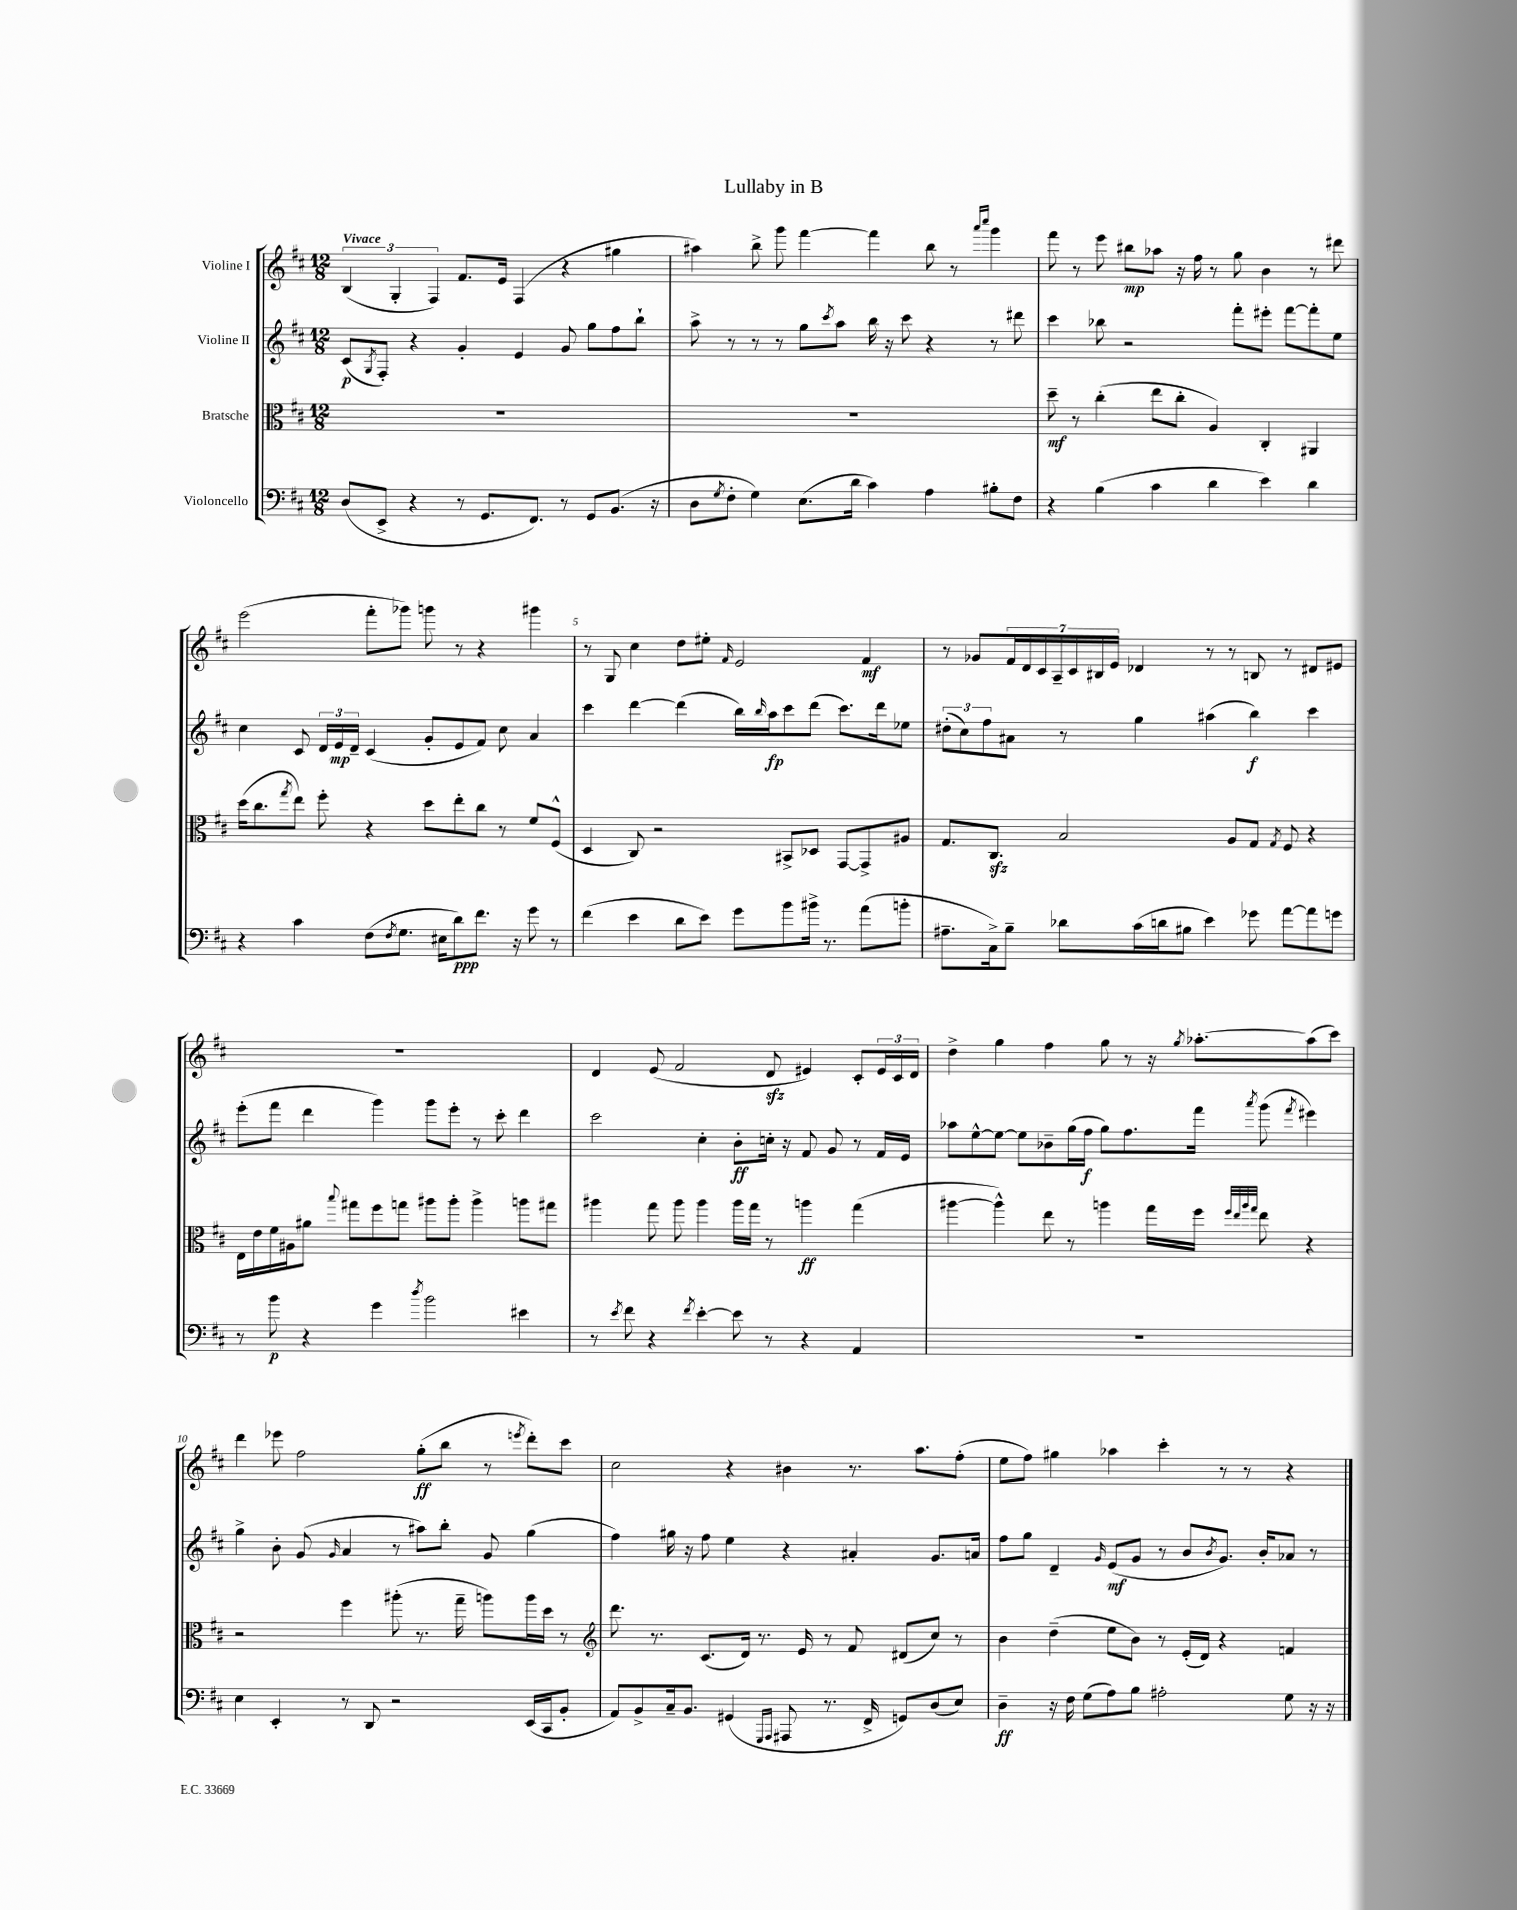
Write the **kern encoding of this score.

**kern	**dynam	**kern	**dynam	**kern	**dynam	**kern	**dynam
*part4	*part4	*part3	*part3	*part2	*part2	*part1	*part1
*staff4	*staff4	*staff3	*staff3	*staff2	*staff2	*staff1	*staff1
*I"Violoncello	*	*I"Bratsche	*	*I"Violine II	*	*I"Violine I	*
*clefF4	*	*clefC3	*	*clefG2	*	*clefG2	*
*k[f#c#]	*	*k[f#c#]	*	*k[f#c#]	*	*k[f#c#]	*
*M12/8	*	*M12/8	*	*M12/8	*	*M12/8	*
=1	=1	=1	=1	=1	=1	=1	=1
!	!	!	!	!	!	!LO:TX:a:B:t=Vivace	!
(8D/L	.	1.r	.	(8c#/L	p	(6B/	.
.	.	.	.	8qG/	.	.	.
8EE^/J	.	.	.	8F#'/J)	.	.	.
.	.	.	.	.	.	6G'/	.
4r	.	.	.	4r	.	.	.
.	.	.	.	.	.	6F#/)	.
8r	.	.	.	4g'/	.	8.f#/L	.
8.GG/L	.	.	.	.	.	.	.
.	.	.	.	.	.	16e/Jk	.
.	.	.	.	4e/	.	(4F#/	.
8.FF#/J)	.	.	.	.	.	.	.
8r	.	.	.	8g/	.	4r	.
8GG/L	.	.	.	8gg\L	.	.	.
(8.BB/J	.	.	.	8ff#\	.	4gg#X\	.
.	.	.	.	8bb`\J	.	.	.
16r	.	.	.	.	.	.	.
=2	=2	=2	=2	=2	=2	=2	=2
8D\L	.	1.r	.	8aa^\	.	4aa#X\)	.
8qG/	.	.	.	.	.	.	.
8F#'\J	.	.	.	8r	.	.	.
4G\)	.	.	.	8r	.	8bb^\	.
.	.	.	.	8r	.	8ggg\	.
(8.E\L	.	.	.	8gg\L	.	[4fff#\	.
.	.	.	.	8qccc#/	.	.	.
.	.	.	.	8aa\J	.	.	.
16d\Jk	.	.	.	.	.	.	.
4c#\)	.	.	.	16bb\	.	4fff#\]	.
.	.	.	.	16r	.	.	.
.	.	.	.	8ccc#\	.	.	.
4A\	.	.	.	4r	.	8bb\	.
.	.	.	.	.	.	8r	.
.	.	.	.	.	.	16qqaaa/LL	.
.	.	.	.	.	.	16qqcccc#/JJ	.
8B#X'\L	.	.	.	8r	.	4ggg\	.
8F#\J	.	.	.	8ddd#X\	.	.	.
=3	=3	=3	=3	=3	=3	=3	=3
4r	.	8dd~\	mf	4ccc#\	.	8fff#\	.
.	.	8r	.	.	.	8r	.
(4B\	.	(4cc#'\	.	8bb-X\	.	8eee\	.
.	.	.	.	2r	.	8bb#X\L	mp
4c#\	.	8ee\L	.	.	.	8aa-X\J	.
.	.	8cc#'\J	.	.	.	16r	.
.	.	.	.	.	.	16ff#\	.
4d\	.	4A/)	.	.	.	8r	.
.	.	.	.	8fff#'\L	.	8gg\	.
4e\)	.	4C#'/	.	8eee#X'\J	.	4b\	.
.	.	.	.	[8fff#\L	.	.	.
4d\	.	4AA#X/	.	8fff#'\]	.	8r	.
.	.	.	.	8ee\J	.	8ddd#X\	.
!!LO:LB:g=z
=4	=4	=4	=4	=4	=4	=4	=4
4r	.	(16dd\KL	.	4cc#\	.	(2eee\	.
.	.	8.cc#\	.	.	.	.	.
.	.	8qgg/	.	.	.	.	.
4c#\	.	8ee\J)	.	8c#/	.	.	.
.	.	8ff#'\	.	24d/LL	.	.	.
.	.	.	.	24e/	mp	.	.
.	.	.	.	24d~/JJ	.	.	.
(8F#\L	.	4r	.	(4c#/	.	8fff#'\L	.
8qF#/	.	.	.	.	.	.	.
8.G\J	.	.	.	.	.	8ggg-X\J)	.
.	.	8dd\L	.	8g'/L	.	8gggn\	.
16E#X\KL	.	.	.	.	.	.	.
8d\)	ppp	8ee'\	.	8e/	.	8r	.
8.f#\J	.	8cc#\J	.	8f#/J)	.	4r	.
.	.	8r	.	8cc#\	.	.	.
16r	.	.	.	.	.	.	.
8g\	.	8f#/L	.	4a/	.	4ggg#X\	.
8r	.	(8F#^^/J	.	.	.	.	.
=5	=5	=5	=5	=5	=5	=5	=5
(4f#\	.	4D/	.	4ccc#\	.	8r	.
.	.	.	.	.	.	8G/	.
4e\	.	8C#/)	.	[4ddd\	.	4cc#\	.
.	.	2r	.	.	.	.	.
8d\L	.	.	.	(4ddd\]	.	8dd\L	.
8e\J)	.	.	.	.	.	8ee#X'\J	.
.	.	.	.	.	.	16qqf#/	.
8g\L	.	.	.	16bb\LL)	.	2e/	.
.	.	.	.	16qqbb/	.	.	.
.	.	.	.	16aa\J	fp	.	.
8b\	.	8BB#X^/L	.	8ccc#\	.	.	.
16b#X^\Jk	.	8D-X/J	.	(8ddd\J	.	.	.
8.r	.	.	.	.	.	.	.
.	.	[8GG/L	.	8.ccc#\L)	.	.	.
(8a\L	.	8GG^/]	.	.	.	4f#/	mf
.	.	.	.	16ddd\k	.	.	.
8bn'\J	.	8A#X/J	.	8ee-X\J	.	.	.
=6	=6	=6	=6	=6	=6	=6	=6
8.A#X~\L	.	8.G/L	.	(12dd#X'\L	.	8r	.
.	.	.	.	12cc#\)	.	.	.
.	.	.	.	.	.	8g-X/L	.
.	.	.	.	12ff#\	.	.	.
16C#^\k)	.	8.C#zz/J	.	.	.	.	.
8B~\J	.	.	.	8a#X\J	.	28f#/L	.
.	.	.	.	.	.	28d/	.
.	.	.	.	.	.	28c#/	.
.	.	.	.	.	.	28A~/	.
8d-X\L	.	2B/	.	8r	.	.	.
.	.	.	.	.	.	28c#/	.
.	.	.	.	.	.	28B#X/	.
.	.	.	.	.	.	28e/JJ	.
(16c#\L	.	.	.	4gg\	.	4d-X/	.
16dn\J	.	.	.	.	.	.	.
8B#X\J	.	.	.	.	.	.	.
4e\)	.	.	.	(4aa#X\	.	8r	.
.	.	8A/L	.	.	.	8r	.
8g-X\	.	8G/J	.	4bb\)	f	8Bn/	.
.	.	8qG/	.	.	.	.	.
[8a\L	.	8F#/	.	.	.	8r	.
8a\]	.	4r	.	4ccc#\	.	8d#X/L	.
8gn\J	.	.	.	.	.	8e#X/J	.
!!LO:LB:g=z
=7	=7	=7	=7	=7	=7	=7	=7
8r	.	16E\LL	.	(8eee'\L	.	1.r	.
.	.	16e\	.	.	.	.	.
8b\	p	16f#\	.	8fff#\J	.	.	.
.	.	16A#X\J	.	.	.	.	.
4r	.	8a#X\J	.	4ddd\	.	.	.
.	.	8qqbb/	.	.	.	.	.
.	.	8gg#X\L	.	.	.	.	.
4g\	.	8ff#\	.	4ggg\)	.	.	.
.	.	8ggn\J	.	.	.	.	.
8qdd/	.	.	.	.	.	.	.
2b\	.	8aa#X\L	.	8ggg\L	.	.	.
.	.	8aa#'\J	.	8eee'\J	.	.	.
.	.	4aa#^\	.	8r	.	.	.
.	.	.	.	8ccc#'\	.	.	.
4e#X\	.	8aan\L	.	4ddd\	.	.	.
.	.	8gg#X\J	.	.	.	.	.
=8	=8	=8	=8	=8	=8	=8	=8
8r	.	4aa#X\	.	2ccc#\	.	4d/	.
8qe/	.	.	.	.	.	.	.
8f#\	.	.	.	.	.	.	.
4r	.	8gg\	.	.	.	(8e/	.
.	.	8aa#\	.	.	.	2f#/	.
8qf#/	.	.	.	.	.	.	.
[4e'\	.	4aa#\	.	4cc#'\	.	.	.
8e\]	.	16aa#\LL	.	8b'\L	ff	.	.
.	.	16gg\JJ	.	.	.	.	.
8r	.	8r	.	16ccn'\Jk	.	8dzz/	.
.	.	.	.	16r	.	.	.
4r	.	4aan\	ff	8f#/	.	4e#X/)	.
.	.	.	.	8g/	.	.	.
4AA/	.	(4gg\	.	8r	.	8c#'/L	.
.	.	.	.	16f#/LL	.	24e#/L	.
.	.	.	.	.	.	24c#/	.
.	.	.	.	16e/JJ	.	.	.
.	.	.	.	.	.	24d/JJ	.
=9	=9	=9	=9	=9	=9	=9	=9
1.r	.	[4aa#X\	.	8aa-X\L	.	4dd^\	.
.	.	.	.	[8ee^^\	.	.	.
.	.	4aa#^^\])	.	8ee\J_	.	4gg\	.
.	.	.	.	8ee\L]	.	.	.
.	.	8ee\	.	8b-X~\	.	4ff#\	.
.	.	8r	.	(16gg\L	.	.	.
.	.	.	.	16ff#\JJ	f	.	.
.	.	4aan\	.	8gg\L)	.	8gg\	.
.	.	.	.	8.ff#\	.	8r	.
.	.	16gg\LL	.	.	.	16r	.
.	.	.	.	.	.	8qgg/	.
.	.	16ff#\JJ	.	16fff#\Jk	.	[8.aa-X'\L	.
.	.	32qqff#/LLL	.	.	.	.	.
.	.	32qqee/	.	.	.	.	.
.	.	32qqaa/	.	.	.	.	.
.	.	32qqgg/JJJ	.	8qaaa/	.	.	.
.	.	8ee\	.	(8ggg\	.	.	.
.	.	.	.	8qfff#/	.	.	.
.	.	4r	.	4eee#X\)	.	(8aa-\]	.
.	.	.	.	.	.	8ccc#\J)	.
!!LO:LB:g=z
=10	=10	=10	=10	=10	=10	=10	=10
4E\	.	2r	.	4gg^\	.	4ddd\	.
4EE'/	.	.	.	8b'\	.	8eee-X\	.
.	.	.	.	(8g/	.	2ff#\	.
.	.	.	.	16qqg/	.	.	.
8r	.	4ff#\	.	4a/	.	.	.
8DD/	.	.	.	.	.	.	.
2r	.	(8aa#X'\	.	8r	.	.	.
.	.	8.r	.	8aa#X\L)	.	(8gg'\L	ff
.	.	.	.	8bb'\J	.	8bb\J	.
.	.	16gg~\	.	.	.	.	.
.	.	8aan\L)	.	8g/	.	8r	.
.	.	.	.	.	.	8qeeen/	.
(16EE/LL	.	16aa\L	.	(4gg\	.	8ddd'\L)	.
16CC#/J	.	16dd\JJ	.	.	.	.	.
8BB'/J	.	8r	.	.	.	8ccc#\J	.
=11	=11	=11	=11	=11	=11	=11	=11
*	*	*clefG2	*	*	*	*	*
8AA/L)	.	8.ddd\	.	4ff#\)	.	2cc#\	.
8BB^/	.	.	.	.	.	.	.
.	.	8.r	.	.	.	.	.
16C#~/k	.	.	.	16gg#X\	.	.	.
8.BB/J	.	.	.	16r	.	.	.
.	.	(8.c#/L	.	8ff#\	.	.	.
(4GG#X/	.	.	.	4ee\	.	4r	.
.	.	16d/Jk)	.	.	.	.	.
.	.	8.r	.	.	.	.	.
16qqGGG/LL	.	.	.	.	.	.	.
16qqAAA/JJ	.	.	.	.	.	.	.
8AAA#X/	.	.	.	4r	.	4b#X\	.
.	.	16e/	.	.	.	.	.
8.r	.	8r	.	.	.	.	.
.	.	8f#/	.	4a#X'/	.	8.r	.
16FF#^/	.	.	.	.	.	.	.
8GGn/L)	.	(8d#X/L	.	.	.	.	.
.	.	.	.	.	.	8.aa\L	.
(8D/	.	8cc#/J)	.	8.g/L	.	.	.
8E/J)	.	8r	.	.	.	(8ff#'\J	.
.	.	.	.	16an/Jk	.	.	.
=12	=12	=12	=12	=12	=12	=12	=12
4D~\	ff	4b\	.	8ff#\L	.	8ee\L	.
.	.	.	.	8gg\J	.	8ff#\J)	.
16r	.	(4dd~\	.	4d~/	.	4gg#X\	.
16F#\	.	.	.	.	.	.	.
(8G\L	.	.	.	.	.	.	.
.	.	.	.	16qqg/	.	.	.
8A\)	.	8ee\L	.	(8e/L	mf	4aa-X\	.
8B\J	.	8b\J)	.	8g/J	.	.	.
2A#X'\	.	8r	.	8r	.	4ccc#'\	.
.	.	(16e'/LL	.	8b/L	.	.	.
.	.	16d/JJ)	.	.	.	.	.
.	.	.	.	8qb/	.	.	.
.	.	4r	.	8.g/J)	.	8r	.
.	.	.	.	.	.	8r	.
.	.	.	.	16b'/KL	.	.	.
8G\	.	4fn/	.	8a-X/J	.	4r	.
16r	.	.	.	8r	.	.	.
16r	.	.	.	.	.	.	.
==	==	==	==	==	==	==	==
*-	*-	*-	*-	*-	*-	*-	*-
